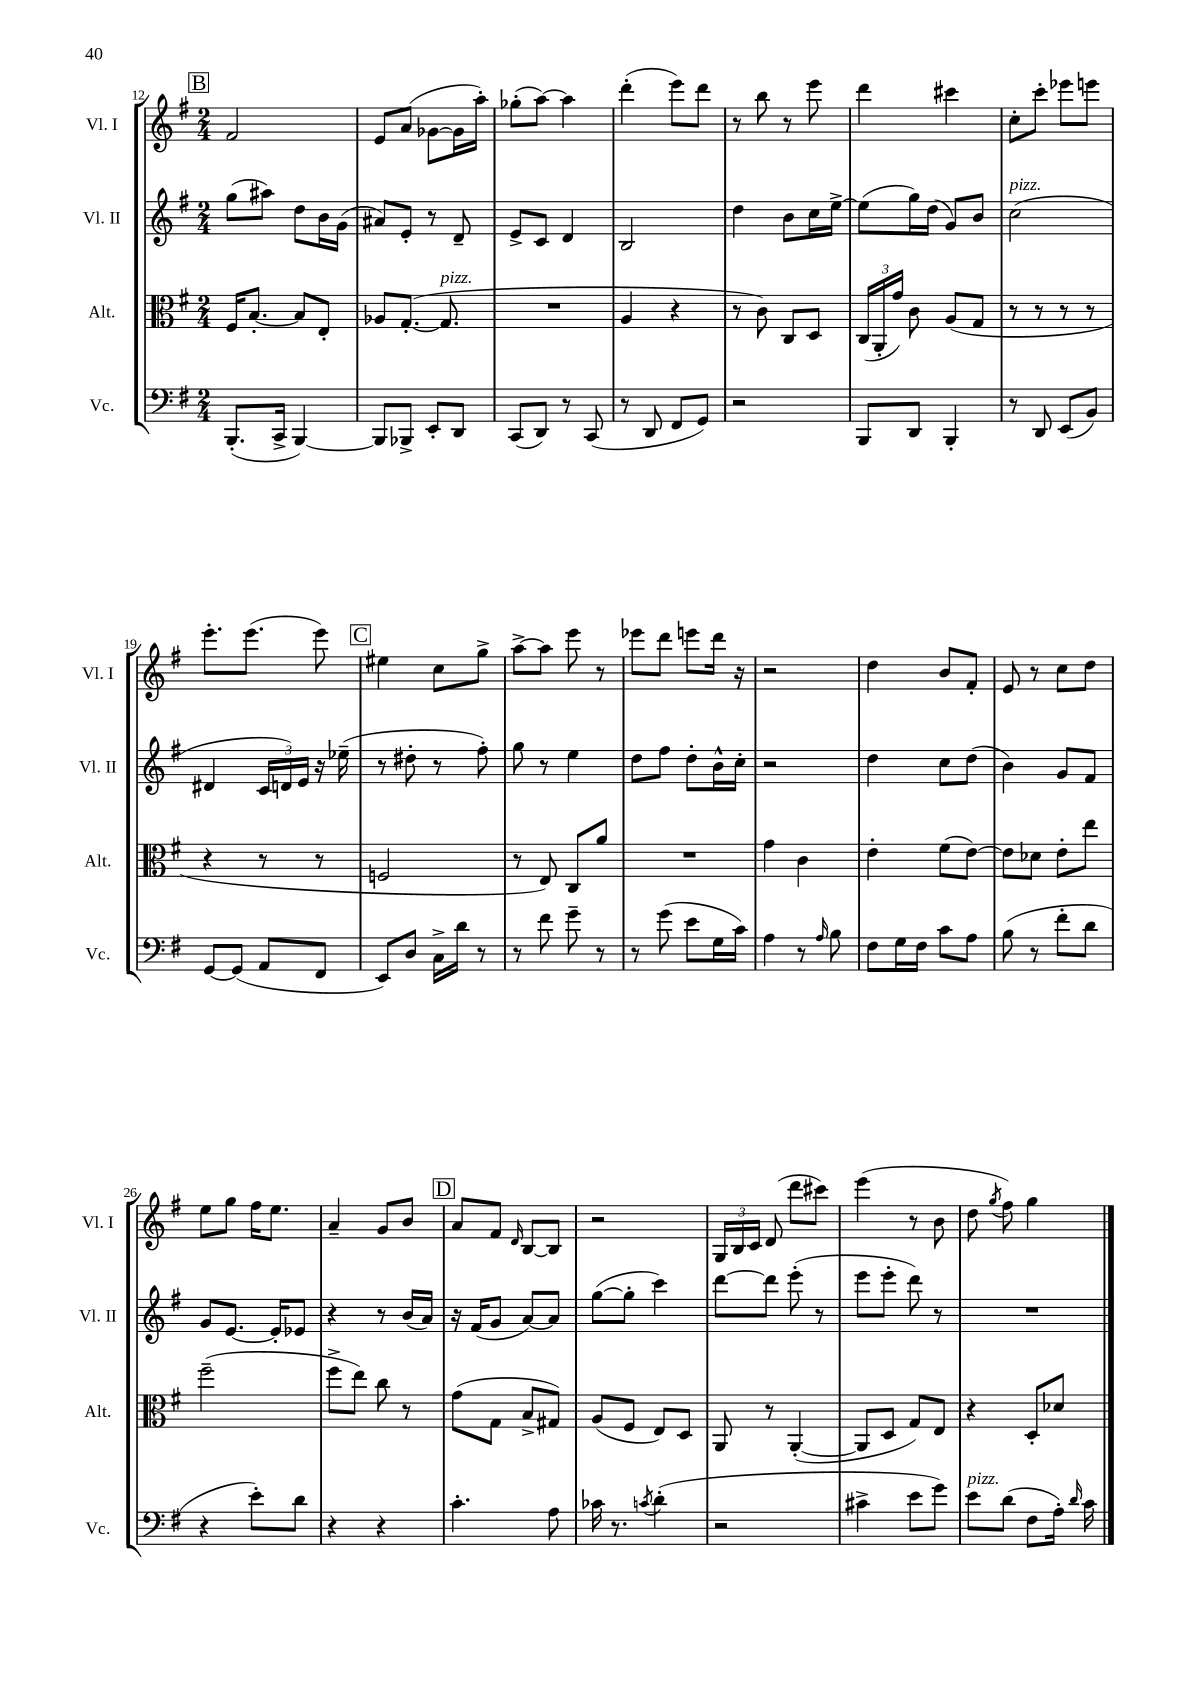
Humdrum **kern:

**kern	**kern	**kern	**kern
*staff4	*staff3	*staff2	*staff1
*clefF4	*clefC3	*clefG2	*clefG2
*k[f#]	*k[f#]	*k[f#]	*k[f#]
*M2/4	*M2/4	*M2/4	*M2/4
(8.BBB'	16F#	(8gg	2f#
.	[8.B'	.	.
.	.	8aa#)	.
16CC^	.	.	.
[4BBB)	8B]	8dd	.
.	8E'	16b	.
.	.	(16g	.
=	=	=	=
8BBB]	8A-	8a#)	8e
8BBB-^	([8.G'	8e'	(8a
8EE'	.	8r	[8g-
.	8.G]	.	.
8DD	.	8d~	16g-]
.	.	.	16aa')
=	=	=	=
(8CC	2r	8e^	(8gg-'
8DD)	.	8c	[8aa)
8r	.	4d	4aa]
(8CC	.	.	.
=	=	=	=
8r	4A	2B	(4ddd'
8DD	.	.	.
8FF#	4r	.	8eee)
8GG)	.	.	8ddd
=	=	=	=
2r	8r	4dd	8r
.	8c)	.	8bb
.	8C	8b	8r
.	8D	16cc	8eee
.	.	[16ee^	.
=	=	=	=
8BBB	(24C	(8ee]	4ddd
.	24AA'	.	.
.	24g)	.	.
8DD	8c	16gg)	.
.	.	(16dd	.
4BBB'	(8A	8g)	4ccc#
.	8G	8b	.
=	=	=	=
8r	8r	(2cc	8cc'
8DD	8r	.	8ccc'
(8EE	8r	.	8eee-
8BB)	8r	.	8eee
=	=	=	=
[8GG	4r	4d#	8.eee'
(8GG]	.	.	.
.	.	.	(8.eee
8AA	8r	24c	.
.	.	24d)	.
.	.	24e	.
8FF#	8r	16r	8eee)
.	.	(16ee-~	.
=	=	=	=
8EE)	2F	8r	4ee#
8D	.	8dd#'	.
16C^	.	8r	8cc
16d	.	.	.
8r	.	8ff#')	8gg^
=	=	=	=
8r	8r	8gg	[8aa^
8f#	8E)	8r	8aa]
8g~	8C	4ee	8eee
8r	8a	.	8r
=	=	=	=
8r	2r	8dd	8eee-
(8g	.	8ff#	8ddd
8e	.	8dd'	8eee
16G	.	16b^^	16ddd
16c)	.	16cc'	16r
=	=	=	=
4A	4g	2r	2r
8r	4c	.	.
16qqA	.	.	.
8B	.	.	.
=	=	=	=
8F#	4e'	4dd	4dd
16G	.	.	.
16F#	.	.	.
8c	(8f#	8cc	8b
8A	[8e)	(8dd	8f#'
=	=	=	=
(8B	8e]	4b)	8e
8r	8d-	.	8r
8f#'	8e'	8g	8cc
8d	8ee	8f#	8dd
=	=	=	=
4r	(2ff#~	8g	8ee
.	.	[8.e	8gg
8e')	.	.	16ff#
.	.	16e']	8.ee
8d	.	8e-	.
=	=	=	=
4r	8ff#^	4r	4a~
.	8ee)	.	.
4r	8cc	8r	8g
.	8r	(16b	8b
.	.	16a)	.
=	=	=	=
4.c'	(8g	16r	8a
.	.	(16f#	.
.	8G	8g	8f#
.	.	.	16qqd
.	8B^	[8a)	[8B
8A	8G#)	8a]	8B]
=	=	=	=
16c-	(8A	([8gg	2r
8.r	.	.	.
.	8F#	8gg']	.
8qc	.	.	.
(4d'	8E)	4ccc)	.
.	8D	.	.
=	=	=	=
2r	8AA	[8ddd	24G
.	.	.	24B
.	.	.	24c
.	8r	8ddd]	(8d
.	([4AA'	(8eee'	8ddd
.	.	8r	8ccc#)
=	=	=	=
4c#^	8AA]	8eee	(4eee
.	8D	8eee'	.
8e	8G)	8ddd)	8r
8g)	8E	8r	8b
=	=	=	=
8e	4r	2r	8dd
.	.	.	8qgg
(8d	.	.	8ff#)
8F#	8D'	.	4gg
16A')	8d-	.	.
16qqd	.	.	.
16c	.	.	.
==	==	==	==
*-	*-	*-	*-
